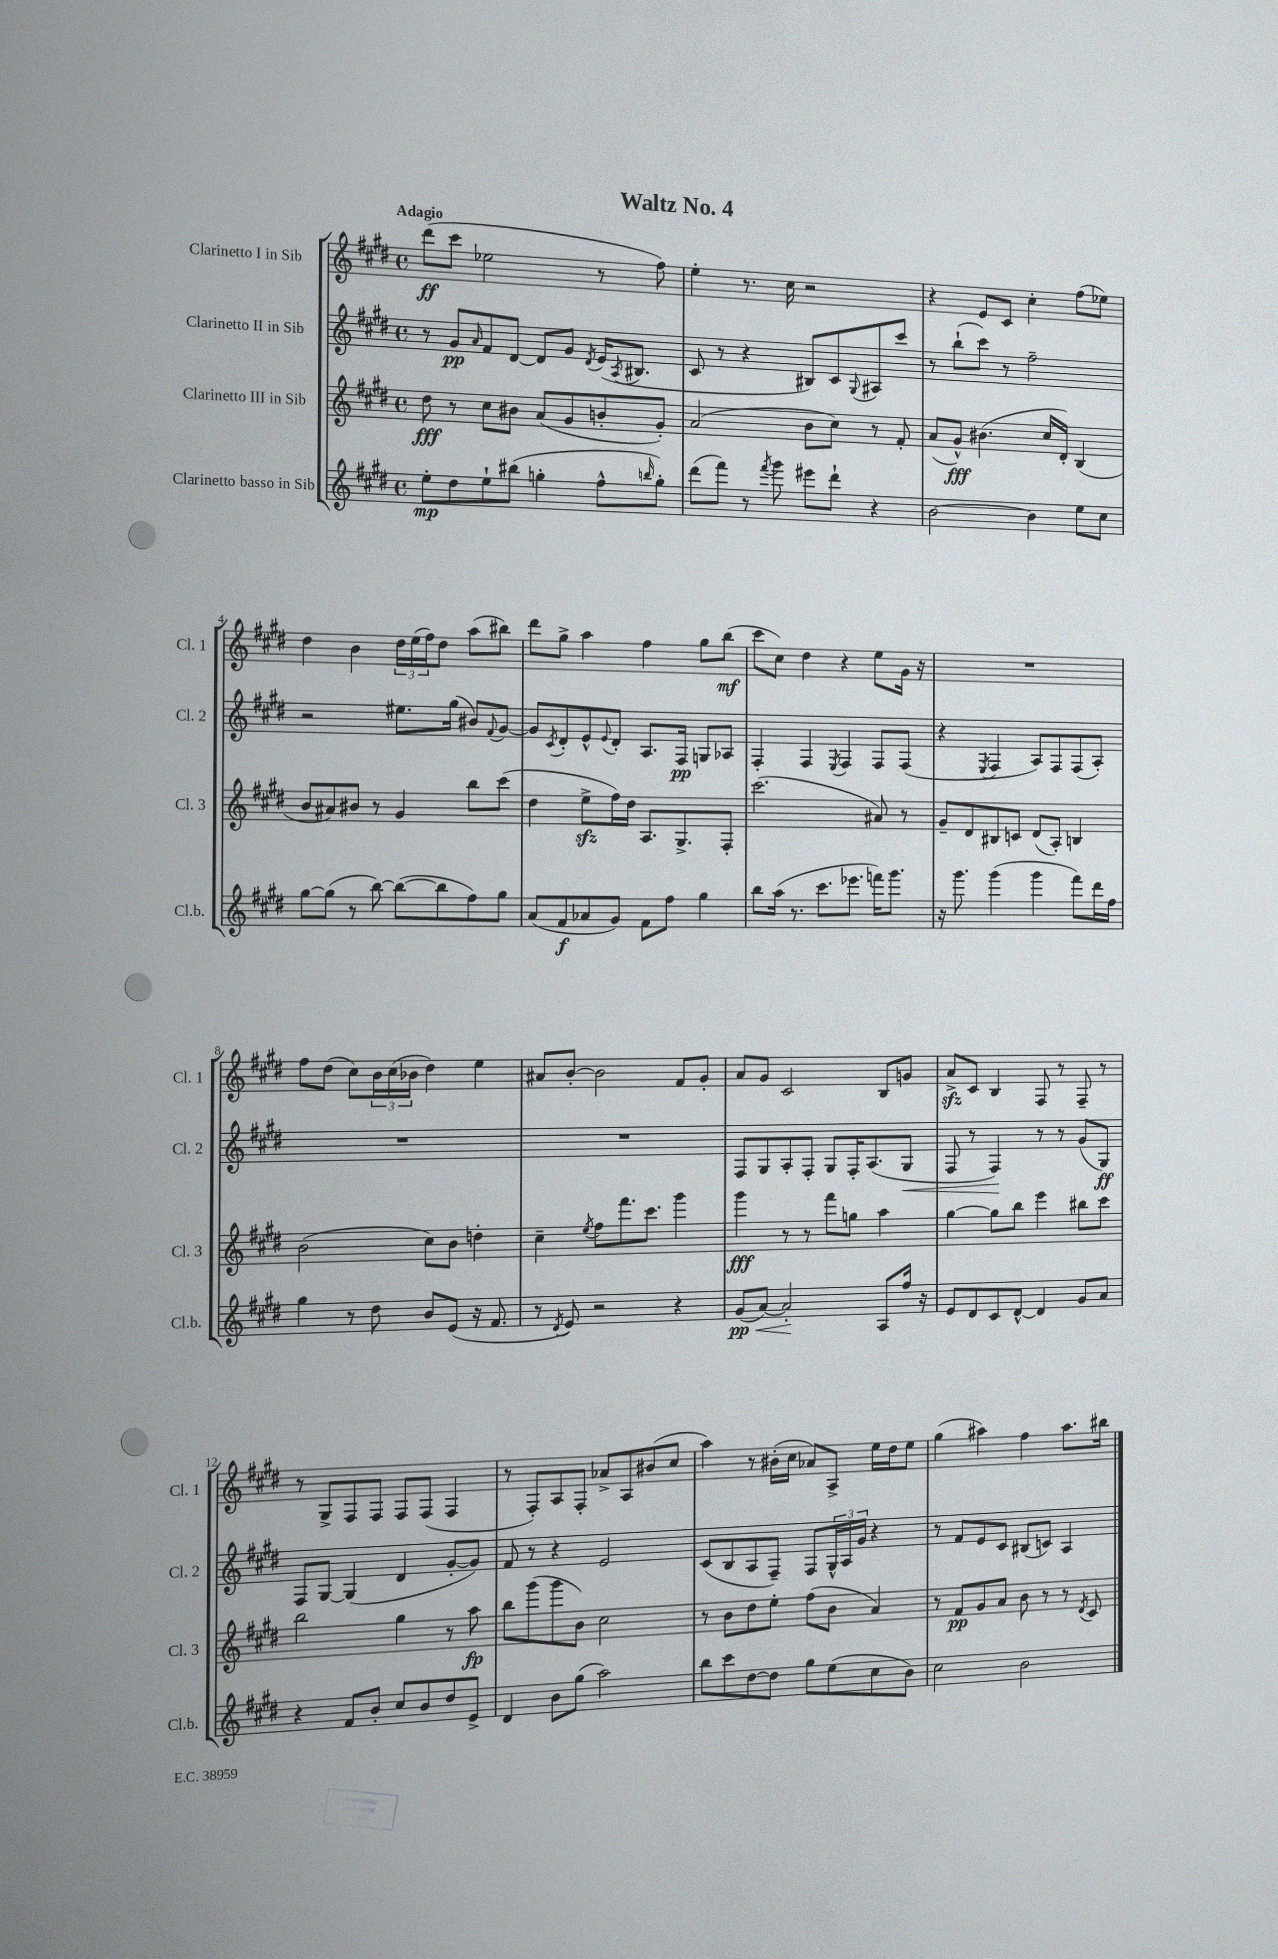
\header { title = "Waltz No. 4" }
<<
\new StaffGroup <<
\new Staff = "s0" \with { instrumentName = "Clarinetto I in Sib" shortInstrumentName = "Cl. 1" } {
    \clef treble \key e \major \defaultTimeSignature \time 4/4 \tempo "Adagio"
    dis'''8\ff( cis'''8 ees''2 r8 fis''8) |
    e''4-. r8. cis''16 r2 |
    r4 e'8 cis'8 cis''4-. fis''8( ees''8) |
    dis''4 b'4 \tuplet 3/2 { dis''16 e''16( fis''16) } dis''8 a''8( bis''8) |
    dis'''8 gis''8-> a''4 fis''4 gis''8 b''8\mf( |
    cis'''8 cis''8) dis''4 r4 e''8 gis'16 r16 |
    R1 |
    fis''8 dis''8( cis''8) \tuplet 3/2 { b'16 cis''16( bes'16 } dis''4) e''4 |
    ais'8 b'8~-. b'2 fis'8 gis'8-. |
    a'8 gis'8 cis'2 b8 g'8 |
    a'8->\sfz cis'8 b4 fis8 r8 fis8-- r8 |
    r8 gis8-> fis8 fis8 fis8 fis8( fis4 |
    r8 fis8-.) a8 fis8-. aes'8-> a8 bis'8( cis''8 |
    a''4) r8 bis'16-.( cis''16 aes'8) a8-> e''16 dis''16 e''8 |
    gis''4( ais''4) fis''4 ais''8. bis''16 \bar "|." |
}
\new Staff = "s1" \with { instrumentName = "Clarinetto II in Sib" shortInstrumentName = "Cl. 2" } {
    \clef treble \key e \major \defaultTimeSignature \time 4/4
    r8 gis'8\pp \grace { a'16 } fis'8 dis'8~ dis'8 gis'8 \acciaccatura { dis'8 } e'16( \acciaccatura { a8 } bis8. |
    cis'8 r8 r4 bis8) cis'8 \appoggiatura { gis8 } ais8 cis'''8 |
    r8 b''8-!( cis'''8) r8 fis''2-- |
    r2 eis''8. gis''16( bis'8) \appoggiatura { fis'8 } gis'8~ |
    gis'8 \acciaccatura { cis'8 } dis'8-. e'8-^ \appoggiatura { e'8 } dis'8-. a8. fis16\pp g8 aes8 |
    fis4-. fis4 \acciaccatura { e8 } fis4 fis8 fis8( |
    r4 \acciaccatura { e8 } fis4 a8) fis8 fis8( a8-.) |
    R1 |
    R1 |
    fis8 gis8 a8-. fis8-. gis8 fis16-. a8.( gis8\< |
    fis8 r8 fis4\!) r8 r8 gis'8( gis8\ff) |
    fis8 gis8~ gis4( dis'4 gis'8~-. gis'8) |
    fis'8 r8 r4 e'2 |
    cis'8( b8 a8 fis8--) fis8 \tuplet 3/2 { gis16-^ a16 gis'16 } r4 |
    r8 fis'8 e'8 cis'8 bis8( c'8) a4 \bar "|." |
}
\new Staff = "s2" \with { instrumentName = "Clarinetto III in Sib" shortInstrumentName = "Cl. 3" } {
    \clef treble \key e \major \defaultTimeSignature \time 4/4
    dis''8\fff r8 cis''8 bis'8 a'8( gis'8 b'8-. gis'8-.) |
    a'2( b'8 cis''8) r8 fis'8-. |
    a'8( gis'8-^\fff) bis'4.( cis''16 dis'16-.) b4( |
    b'8 ais'8) bis'8 r8 gis'4 b''8 cis'''8( |
    dis''4 e''8->\sfz fis''16) dis''16 a8. gis8.-> fis8-. |
    cis'''2.( ais'8) r8 |
    gis'8-- dis'8 bis8 c'8 dis'8( a8-.) b4 |
    b'2( cis''8) b'8 d''4-. |
    cis''4-- \acciaccatura { e''8 } fis''8 fis'''8. cis'''8. gis'''4 |
    gis'''4\fff r8 r8 fis'''8 g''8 a''4 |
    gis''4~ gis''8 b''8 e'''4 bis''8 cis'''8 |
    b''2 gis''4 r8 a''8\fp |
    b''8 gis'''8( gis'''8 b'8) cis''2 |
    r8 b'8 dis''8 e''8-. fis''8( b'8 a'4) |
    r8 fis'8\pp gis'8 a'8 b'8 r8 r8 \acciaccatura { dis'8 } cis'8 \bar "|." |
}
\new Staff = "s3" \with { instrumentName = "Clarinetto basso in Sib" shortInstrumentName = "Cl.b." } {
    \clef treble \key e \major \defaultTimeSignature \time 4/4
    e''8-.\mp dis''8 e''8-! bis''8( g''4-. fis''8-^ \grace { b''16 } g''8-.) |
    dis'''8( fis'''8) r8 \acciaccatura { fis'''8 } gis'''8 eis'''8 dis'''8-! r4 |
    b'2~ b'4 e''8 cis''8 |
    gis''8~ gis''8( r8 b''8~) b''8~( b''8 fis''8) gis''8 |
    a'8( fis'8\f aes'8 gis'8) fis'8 fis''8 gis''4 |
    b''8 a''16( r8. cis'''8. ees'''8. f'''16) gis'''8. |
    r16 gis'''8. gis'''4( gis'''4 fis'''8) dis'''16 fis''16 |
    gis''4 r8 dis''8 b'8 e'8( r16 fis'8. |
    r8 \acciaccatura { dis'8 } e'8) r2 r4 |
    gis'8\pp\<( a'8~) a'2-.\! a8 fis''16 r16 |
    e'8 dis'8 cis'8 dis'8~-^ dis'4 gis'8 a'8 |
    r4 fis'8 b'8-. cis''8 b'8 dis''8 e'8-> |
    dis'4 b'8 gis''8( a''2) |
    b''8 cis'''8 dis''8~ dis''8 gis''8 e''8( cis''8 b'8) |
    cis''2 b'2 \bar "|." |
}
>>
>>
